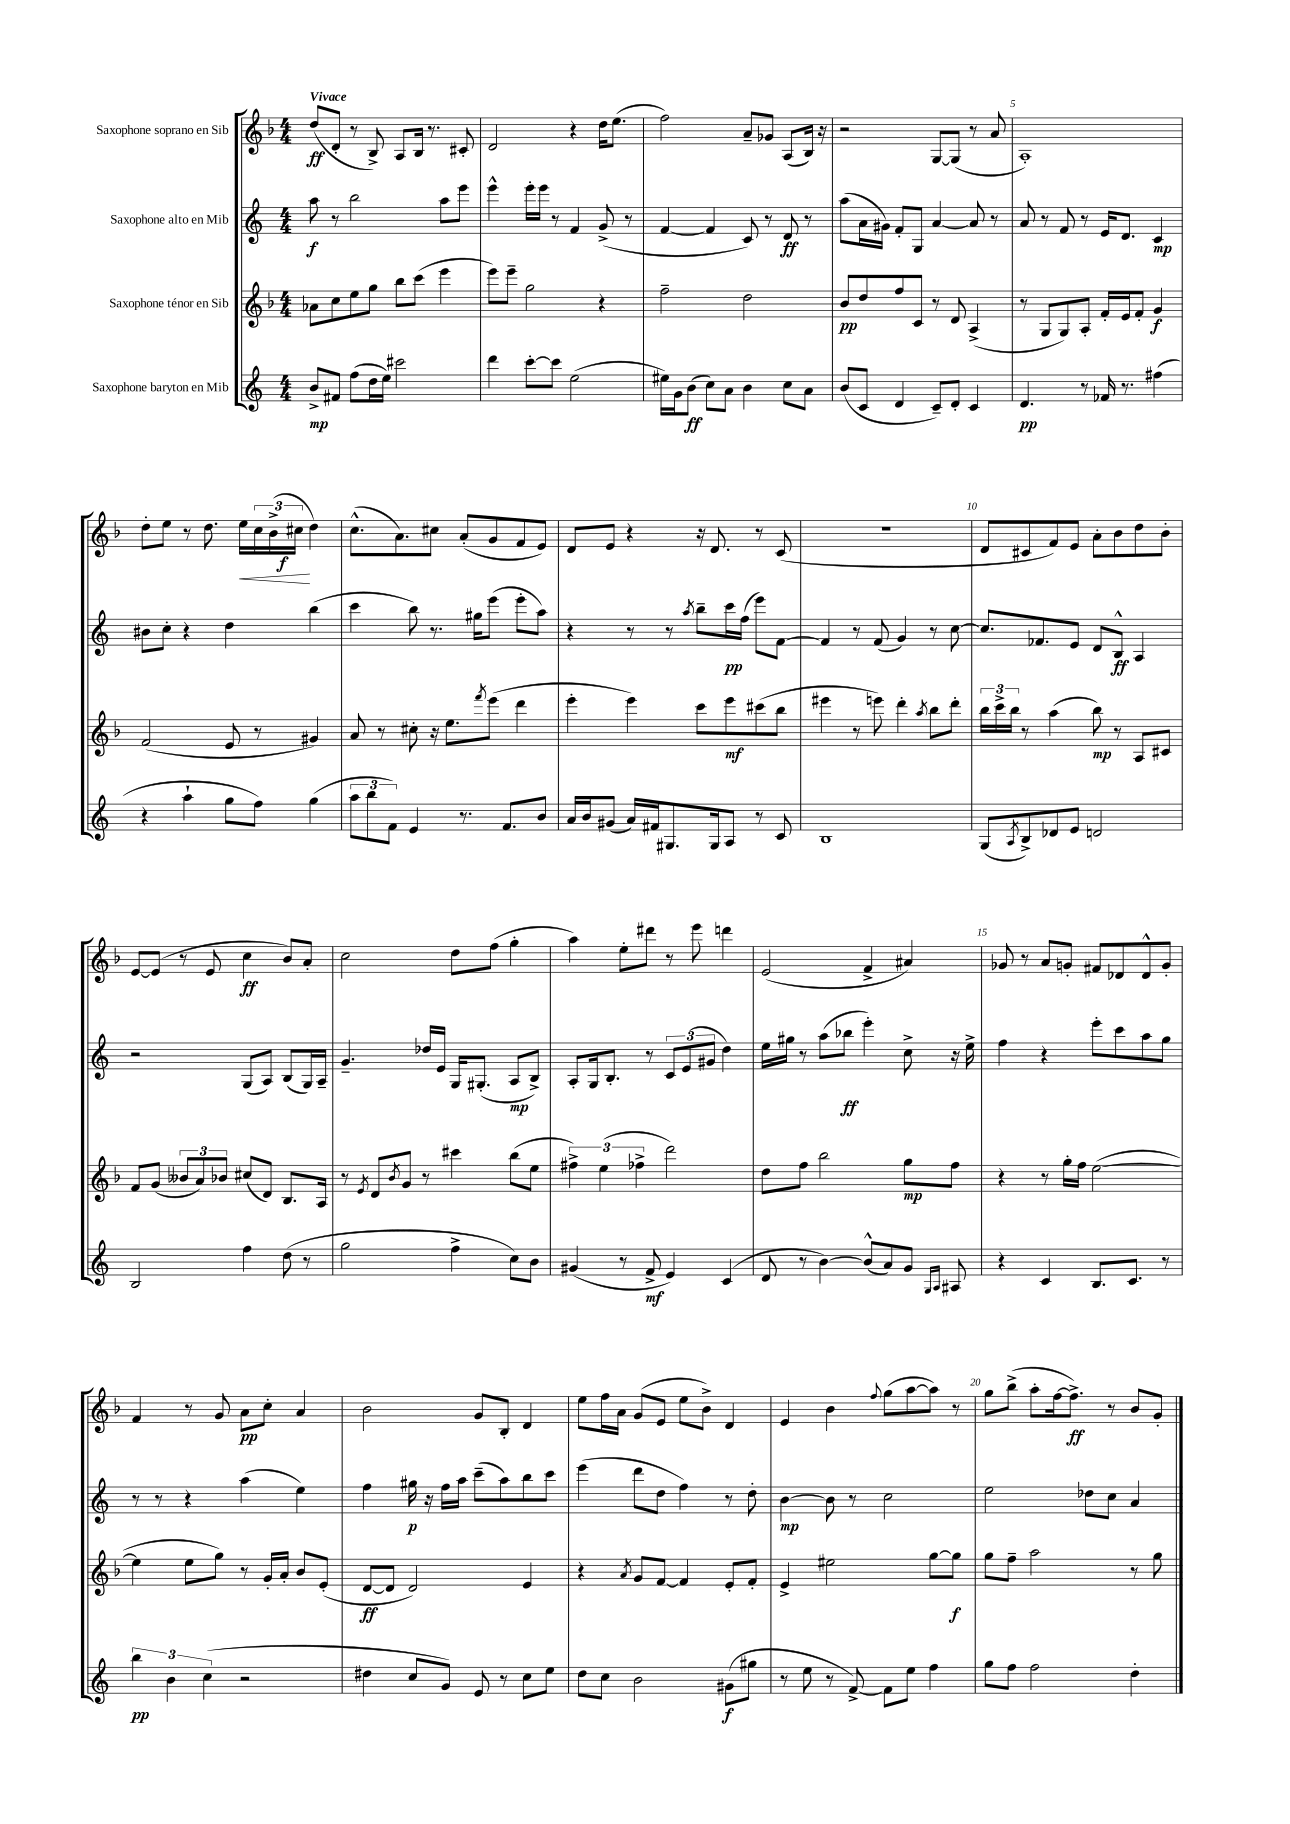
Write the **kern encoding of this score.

**kern	**dynam	**kern	**dynam	**kern	**dynam	**kern	**dynam
*part4	*part4	*part3	*part3	*part2	*part2	*part1	*part1
*staff4	*staff4	*staff3	*staff3	*staff2	*staff2	*staff1	*staff1
*I"Saxophone baryton en Mib	*	*I"Saxophone ténor en Sib	*	*I"Saxophone alto en Mib	*	*I"Saxophone soprano en Sib	*
*clefG2	*	*clefG2	*	*clefG2	*	*clefG2	*
*k[]	*	*k[b-]	*	*k[]	*	*k[b-]	*
*M4/4	*	*M4/4	*	*M4/4	*	*M4/4	*
=1	=1	=1	=1	=1	=1	=1	=1
!	!	!	!	!	!	!LO:TX:a:B:t=Vivace	!
8b^/L	mp	8a-X\L	.	8aa\	f	(8dd/L	ff
8f#X/J	.	8cc\	.	8r	.	8d'/J	.
(8ff\L	.	8ee\	.	2bb\	.	8r	.
16dd\L	.	8gg\J	.	.	.	8B-^/)	.
16ee\JJ)	.	.	.	.	.	.	.
2ccc#X\	.	8bb-\L	.	.	.	8A/L	.
.	.	(8ccc\J	.	.	.	16B-/Jk	.
.	.	.	.	.	.	8.r	.
.	.	4eee\	.	8aa\L	.	.	.
.	.	.	.	8eee\J	.	8c#X'/	.
=2	=2	=2	=2	=2	=2	=2	=2
4ddd\	.	8eee\L)	.	4eee^^\	.	2d/	.
.	.	8eee~\J	.	.	.	.	.
[8ccc'\L	.	2gg\	.	16eee'\LL	.	.	.
.	.	.	.	16eee\JJ	.	.	.
8ccc\J]	.	.	.	8r	.	.	.
(2ee\	.	.	.	4f/	.	4r	.
.	.	4r	.	(8g^/	.	16dd\KL	.
.	.	.	.	.	.	(8.ee\J	.
.	.	.	.	8r	.	.	.
=3	=3	=3	=3	=3	=3	=3	=3
16ee#X\LL)	.	2ff~\	.	[4f/	.	2ff\)	.
16g\J	.	.	.	.	.	.	.
(8b\J	ff	.	.	.	.	.	.
8cc\L)	.	.	.	4f/]	.	.	.
8a\J	.	.	.	.	.	.	.
4b\	.	2dd\	.	8c/)	.	8a~/L	.
.	.	.	.	8r	.	8g-X/J	.
8cc\L	.	.	.	8d/	ff	(8A/L	.
8a\J	.	.	.	8r	.	16B-/Jk)	.
.	.	.	.	.	.	16r	.
=4	=4	=4	=4	=4	=4	=4	=4
(8b/L	.	8b-/L	pp	(8aa\L	.	2r	.
8c/J	.	8dd/	.	16a\L	.	.	.
.	.	.	.	16g#X\JJ)	.	.	.
4d/	.	8ff/	.	8f'/L	.	.	.
.	.	8c/J	.	8G/J	.	.	.
8c~/L)	.	8r	.	[4a/	.	[8G/L	.
8d'/J	.	8d/	.	.	.	(8G/J]	.
4c/	.	(4A^/	.	8a/]	.	8r	.
.	.	.	.	8r	.	8a/	.
=5	=5	=5	=5	=5	=5	=5	=5
4.d/	pp	8r	.	8a/	.	1A')	.
.	.	8G/L	.	8r	.	.	.
.	.	8G/)	.	8f/	.	.	.
8r	.	8A'/J	.	8r	.	.	.
16f-X/	.	16f'/LL	.	16e/KL	.	.	.
8.r	.	16e/J	.	8.d/J	.	.	.
.	.	8f'/J	.	.	.	.	.
(4ff#X\	.	4g/	f	4c/	mp	.	.
!!LO:LB:g=z
=6	=6	=6	=6	=6	=6	=6	=6
4r	.	(2f/	.	8b#X\L	.	8dd'\L	.
.	.	.	.	8cc'\J	.	8ee\J	.
4aa`\	.	.	.	4r	.	8r	.
.	.	.	.	.	.	8.dd\	.
8gg\L	.	8e/	.	4dd\	.	.	.
!	!	!	!	!	!	!	!LO:HP:b
.	.	.	.	.	.	16ee\LL	<
8ff\J)	.	8r	.	.	.	24cc\	.
.	.	.	.	.	.	(24b-^\	.
.	.	.	.	.	.	24cc#X\JJ	f
(4gg\	.	4g#X/)	.	(4bb\	.	4dd\)	[
=7	=7	=7	=7	=7	=7	=7	=7
12aa\L	.	8a/	.	4ccc\	.	(8.cc^^\L	.
12bb\	.	.	.	.	.	.	.
.	.	8r	.	.	.	.	.
12f\J)	.	.	.	.	.	.	.
.	.	.	.	.	.	8.a\)	.
4e/	.	8cc#X'\	.	8bb\)	.	.	.
.	.	16r	.	8.r	.	8cc#X\J	.
.	.	8.ee\L	.	.	.	.	.
8.r	.	.	.	.	.	(8a'/L	.
.	.	.	.	16gg#X\KL	.	.	.
.	.	8qfff/	.	.	.	.	.
.	.	(8eee\J	.	(8eee\J	.	8g/	.
8.f/L	.	.	.	.	.	.	.
.	.	4ddd\	.	8eee'\L	.	8f/	.
8b/J	.	.	.	8aa\J)	.	8e/J)	.
=8	=8	=8	=8	=8	=8	=8	=8
16a/LL	.	4eee'\	.	4r	.	8d/L	.
16b/J	.	.	.	.	.	.	.
(8g#X/J	.	.	.	.	.	8e/J	.
16a/LL)	.	4eee\)	.	8r	.	4r	.
16f#X/J	.	.	.	.	.	.	.
8.G#X/	.	.	.	8r	.	.	.
.	.	.	.	8qaa/	.	.	.
.	.	8ccc\L	.	8bb~\L	.	16r	.
16G#/k	.	.	.	.	.	8.d/	.
8A/J	.	8eee\	mf	16ccc\L	pp	.	.
.	.	.	.	(16ff\JJ	.	.	.
8r	.	(8ccc#X\	.	8eee\L)	.	8r	.
8c/	.	8bb-\J	.	[8f\J	.	(8c/	.
=9	=9	=9	=9	=9	=9	=9	=9
1B	.	4eee#X\	.	4f/]	.	1r	.
.	.	8r	.	8r	.	.	.
.	.	8eeen\)	.	(8f/	.	.	.
.	.	4ddd'\	.	4g/)	.	.	.
.	.	8qaa/	.	.	.	.	.
.	.	8bb-\L	.	8r	.	.	.
.	.	8ddd'\J	.	[8cc\	.	.	.
=10	=10	=10	=10	=10	=10	=10	=10
(8G/L	.	24bb-\LL	.	8.cc/L]	.	8d/L	.
.	.	24ccc^\	.	.	.	.	.
.	.	24bb-\JJ	.	.	.	.	.
8qA/	.	.	.	.	.	.	.
8B^/)	.	8r	.	.	.	8c#X/	.
.	.	.	.	8.f-X/	.	.	.
8d-X/	.	(4aa\	.	.	.	8f/)	.
8e/J	.	.	.	8e/J	.	8e/J	.
2dn/	.	8bb-\)	mp	8d/L	.	8a'\L	.
.	.	8r	.	8B^^/J	ff	8b-\	.
.	.	8A/L	.	4A/	.	8dd\	.
.	.	8c#X/J	.	.	.	8b-'\J	.
!!LO:LB:g=z
=11	=11	=11	=11	=11	=11	=11	=11
2B/	.	8f/L	.	2r	.	[8e/L	.
.	.	(8g/J	.	.	.	(8e/J]	.
.	.	12b--X/L	.	.	.	8r	.
.	.	12a/)	.	.	.	.	.
.	.	.	.	.	.	8e/	.
.	.	12b-X/J	.	.	.	.	.
4ff\	.	(8cc#X/L	.	(8G/L	.	4cc\	ff
.	.	8d/J)	.	8A/J)	.	.	.
(8dd\	.	8.B-/L	.	(8B/L	.	8b-/L)	.
8r	.	.	.	16G/L)	.	8a'/J	.
.	.	16A/Jk	.	16A~/JJ	.	.	.
=12	=12	=12	=12	=12	=12	=12	=12
2gg\	.	8r	.	4.g~/	.	2cc\	.
.	.	8qe/	.	.	.	.	.
.	.	8d/L	.	.	.	.	.
.	.	8qb-/	.	.	.	.	.
.	.	8g/J	.	.	.	.	.
.	.	8r	.	16dd-X/LL	.	.	.
.	.	.	.	16e/JJ	.	.	.
4ff^\	.	4ccc#X\	.	16G/KL	.	8dd\L	.
.	.	.	.	(8.G#X'/J	.	.	.
.	.	.	.	.	.	(8ff\J	.
8cc\L)	.	(8bb-\L	.	8A/L	mp	4gg'\	.
8b\J	.	8ee\J	.	8B^/J)	.	.	.
=13	=13	=13	=13	=13	=13	=13	=13
(4g#X/	.	6ff#X^\)	.	8A'/L	.	4aa\)	.
.	.	.	.	16G/k	.	.	.
.	.	(6ee\	.	.	.	.	.
.	.	.	.	8.B'/J	.	.	.
8r	.	.	.	.	.	8ee'\L	.
.	.	6ff-X^\	.	.	.	.	.
8f^/	mf	.	.	8r	.	8ddd#X\J	.
4e/)	.	2ddd\)	.	12c/L	.	8r	.
.	.	.	.	(12e/	.	.	.
.	.	.	.	.	.	8eee\	.
.	.	.	.	12g#X/J	.	.	.
(4c/	.	.	.	4dd\)	.	4dddn\	.
=14	=14	=14	=14	=14	=14	=14	=14
8d/	.	8dd\L	.	16ee\LL	.	(2e/	.
.	.	.	.	16gg#X\JJ	.	.	.
8r	.	8ff\J	.	8r	.	.	.
[4b\)	.	2bb-\	.	(8aa\L	.	.	.
.	.	.	.	8bb-X\J	ff	.	.
(8b^^/L]	.	.	.	4eee'\)	.	4f^/	.
8a/)	.	.	.	.	.	.	.
8g/J	.	8gg\L	mp	8cc^\	.	4a#X/)	.
16qqG/LL	.	.	.	.	.	.	.
16qqA/JJ	.	.	.	.	.	.	.
8A#X/	.	8ff\J	.	16r	.	.	.
.	.	.	.	16ee^\	.	.	.
=15	=15	=15	=15	=15	=15	=15	=15
4r	.	4r	.	4ff\	.	8g-X/	.
.	.	.	.	.	.	8r	.
4c/	.	8r	.	4r	.	8a/L	.
.	.	16gg'\LL	.	.	.	8gn'/J	.
.	.	16ff\JJ	.	.	.	.	.
8.B/L	.	([2ee\	.	8eee'\L	.	8f#X/L	.
.	.	.	.	8ccc\	.	8d-X/	.
8.c/J	.	.	.	.	.	.	.
.	.	.	.	8aa\	.	8d-^^/	.
8r	.	.	.	8gg\J	.	8g'/J	.
!!LO:LB:g=z
=16	=16	=16	=16	=16	=16	=16	=16
6bb\	pp	4ee\]	.	8r	.	4f/	.
.	.	.	.	8r	.	.	.
6b\	.	.	.	.	.	.	.
.	.	8ee\L	.	4r	.	8r	.
(6cc\	.	.	.	.	.	.	.
.	.	8gg\J)	.	.	.	8g/	.
2r	.	8r	.	(4aa\	.	8a\L	pp
.	.	16g'/LL	.	.	.	8cc'\J	.
.	.	16a'/JJ	.	.	.	.	.
.	.	8b-/L	.	4ee\)	.	4a/	.
.	.	(8e'/J	.	.	.	.	.
=17	=17	=17	=17	=17	=17	=17	=17
4dd#X\	.	[8d/L	ff	4ff\	.	2b-\	.
.	.	8d/J]	.	.	.	.	.
8cc/L	.	2d/)	.	16gg#X\	p	.	.
.	.	.	.	16r	.	.	.
8g/J)	.	.	.	16ff\LL	.	.	.
.	.	.	.	16aa\JJ	.	.	.
8e/	.	.	.	(8ccc~\L	.	8g/L	.
8r	.	.	.	8aa\)	.	8B-'/J	.
8cc\L	.	4e/	.	8bb\	.	4d/	.
8ee\J	.	.	.	8ccc\J	.	.	.
=18	=18	=18	=18	=18	=18	=18	=18
8dd\L	.	4r	.	(4eee\	.	8ee\L	.
8cc\J	.	.	.	.	.	16ff\L	.
.	.	.	.	.	.	16a\JJ	.
.	.	8qa/	.	.	.	.	.
2b\	.	8g/L	.	8ddd\L	.	(8g/L	.
.	.	[8f/J	.	8dd\J	.	8e/J	.
.	.	4f/]	.	4ff\)	.	8ee\L	.
.	.	.	.	.	.	8b-^\J)	.
(8g#X\L	f	8e'/L	.	8r	.	4d/	.
8gg#X\J	.	8f'/J	.	8dd'\	.	.	.
=19	=19	=19	=19	=19	=19	=19	=19
8r	.	4e^/	.	[4b\	mp	4e/	.
8ee\	.	.	.	.	.	.	.
8r	.	2ee#X\	.	8b\]	.	4b-\	.
[8f^/)	.	.	.	8r	.	.	.
.	.	.	.	.	.	8qqff/	.
8f\L]	.	.	.	2cc\	.	(8gg\L	.
8ee\J	.	.	.	.	.	[8aa\	.
4ff\	.	[8gg\L	.	.	.	8aa\J])	.
.	.	8gg\J]	f	.	.	8r	.
=20	=20	=20	=20	=20	=20	=20	=20
8gg\L	.	8gg\L	.	2ee\	.	8gg\L	.
8ff\J	.	8ff~\J	.	.	.	(8bb-^\J	.
2ff\	.	2aa\	.	.	.	8aa'\L	.
.	.	.	.	.	.	[16ff\k	.
.	.	.	.	.	.	8.ff^\J])	ff
.	.	.	.	8dd-X\L	.	.	.
.	.	.	.	8cc\J	.	8r	.
4dd'\	.	8r	.	4a/	.	8b-/L	.
.	.	8gg\	.	.	.	8g'/J	.
==	==	==	==	==	==	==	==
*-	*-	*-	*-	*-	*-	*-	*-
